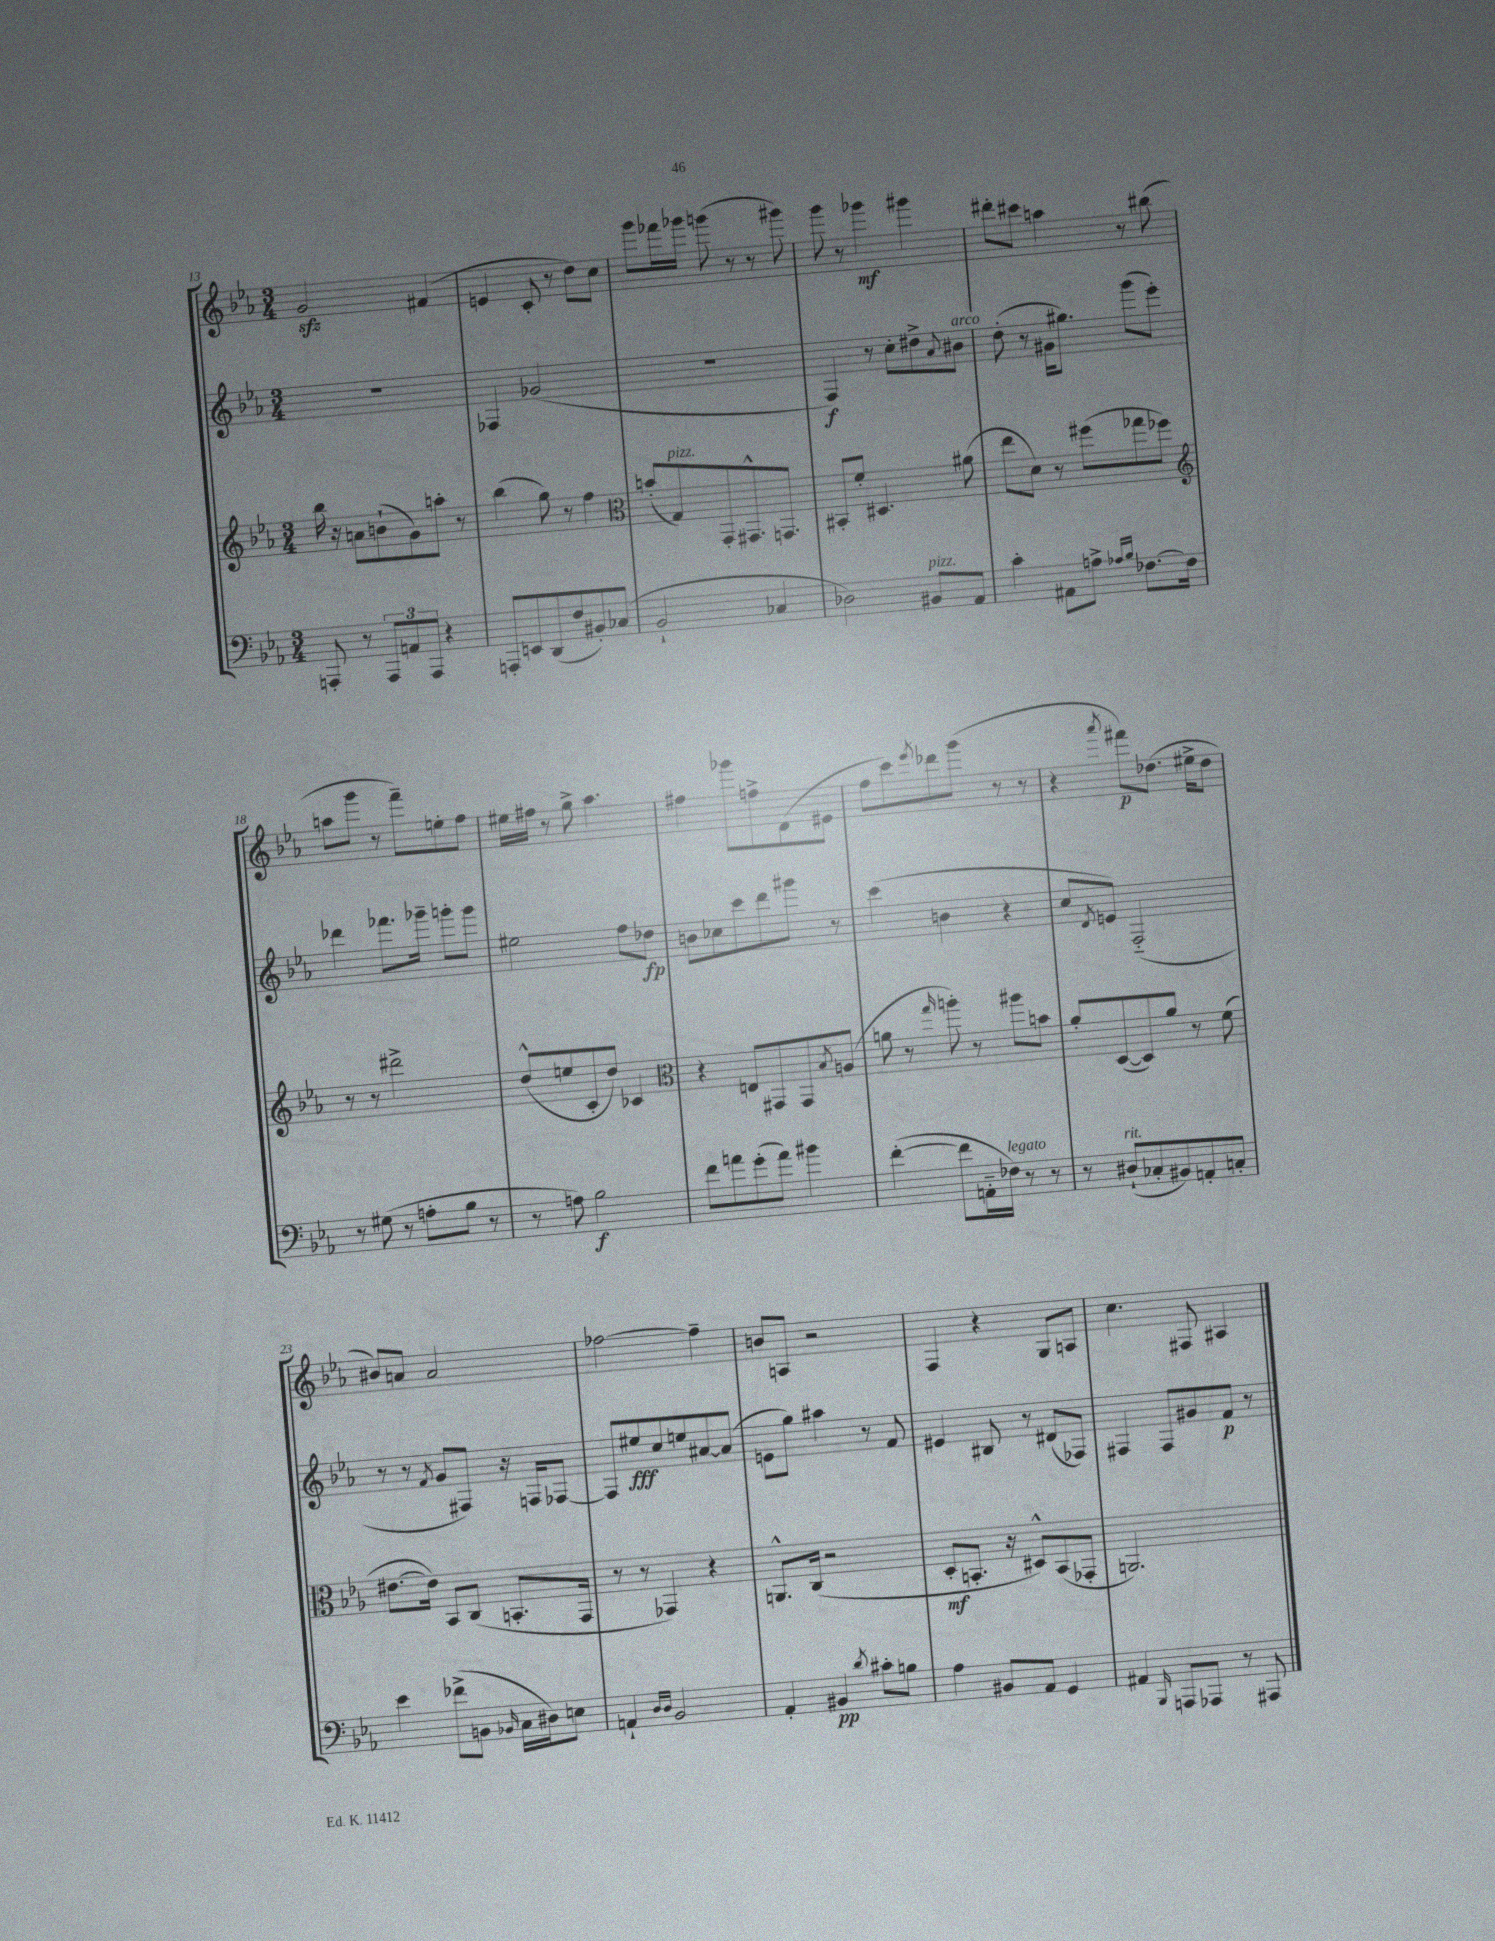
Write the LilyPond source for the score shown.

<<
\new StaffGroup <<
\new Staff = "s0" {
    \clef treble \key ees \major \numericTimeSignature \time 3/4
    g'2\sfz fis'4( |
    e'4 c'8-. r8 d''8) c''8 |
    g'''8 fes'''16 ges'''16 g'''8( r8 r8 gis'''8) |
    g'''8 r8 ges'''4\mf gis'''4 |
    dis'''8-. cis'''8 a''4 r8 bis''8( |
    a''8 g'''8 r8 f'''8--) e''8-. f''8 |
    eis''16 fis''16 r8 g''8-> aes''4. |
    fis''4 ges'''8 f''8-> d'8( eis'8 |
    f''8 c'''8) \acciaccatura { ees'''8 } des'''8 g'''8( r8 r8 |
    r4 \acciaccatura { aes'''8 } fis'''8\p) des''8.( eis''16-> des''8 |
    bis'8) a'8 a'2 |
    fes''2~ fes''4-- |
    b'8 a8 r2 |
    f4 r4 g8 a8 |
    c''4. fis8 ais4 \bar "|." |
}
\new Staff = "s1" {
    \clef treble \key ees \major \numericTimeSignature \time 3/4
    R2. |
    fes4 ges'2( |
    R2. |
    f4\f) r8 c''8-. dis''8-> \appoggiatura { aes'8 } bis'8^\markup { \italic "arco" } |
    d''8-.( r8 gis'16 gis''8.) g'''8( ees'''8-.) |
    des'''4 fes'''8. ges'''16-- g'''8-. g'''8 |
    eis''2 f''8 des''8\fp |
    b'8 ces''8 c'''8 d'''8 gis'''8 r8 |
    c'''4( b'4 r4 |
    c''8 \acciaccatura { d'8 } e'8) f2-_( |
    r8 r8 \acciaccatura { f'8 } g'8 fis8) r16 f16 fes8~ |
    fes8 eis''8\fff c''8 e''8 ais'8~ ais'8( |
    e'8 g''8) ais''4 r8 f'8 |
    eis'4 bis8 r8 dis'8( fes8) |
    fis4 fis8 gis'8 f'8\p r8 \bar "|." |
}
\new Staff = "s2" {
    \clef treble \key ees \major \numericTimeSignature \time 3/4
    bes''16 r16 a'8 b'8-!( g'8) a''8-. r8 |
    bes''4( g''8) r8 f''4 |
    \clef alto b'8-.( g8^\markup { \italic "pizz." }) g,8-. gis,8.-^ g,8. |
    bis,8-. f'8-. dis4. ais'8( |
    ees''8 d'8) r8 fis''8( ges''8 fes''8) |
    \clef treble r8 r8 dis'''2-> |
    d''8-^( e''8 c'8-. d''8) ces'4 |
    \clef alto r4 e8 gis,8 gis,8 \acciaccatura { bes8 } a8( |
    a'8 r8 \grace { g''16 } a''8-.) r8 ais''8 b'8 |
    aes'8-. d8~( d8) aes'8 r8 f'8( |
    eis'8.~ eis'16) bes,8 c8( b,8.-. g,16 |
    r8 r8 ges,4) r4 |
    a,8.-^ c16( r2 |
    d8-.\mf b,8.-. r16 dis8-^) b,8( ges,8-. |
    a,2.) \bar "|." |
}
\new Staff = "s3" {
    \clef bass \key ees \major \numericTimeSignature \time 3/4
    a,,8-. r8 \tuplet 3/2 { a,,8 a,8 a,,8 } r4 |
    a,,8-. e,8 d,8( f8 bis,8-.) ces8( |
    bes,2-! ces4 |
    des2) bis,8^\markup { \italic "pizz." } aes,8 |
    c'4-. ais,8 a8-> \grace { aes16 bes16 } fes8.~ fes16 |
    r8 gis8( r8 a8-. bes8 r8 |
    r8 a8) bes2\f |
    f'8 a'8 g'8-.( a'8) bis'4 |
    f'4~-.( f'8 a,16-_ fes16^\markup { \italic "legato" }) r8 r8 |
    r8 dis8-!^\markup { \italic "rit." }( ces8-. bis,8) a,8-. c8-. |
    ees'4 fes'8->( b,8 \grace { bes,16 } c16 dis16) e8 |
    a,4-! \grace { d16 d16 } bes,2 |
    aes,4-. bis,4\pp \acciaccatura { d'8 } cis'8-. b8 |
    aes4 bis,8 aes,8 g,4 |
    ais,4 \grace { bes,,16 } a,,8 aes,,8 r8 ais,,8 \bar "|." |
}
>>
>>
\layout { \context { \Score currentBarNumber = #13 } }
